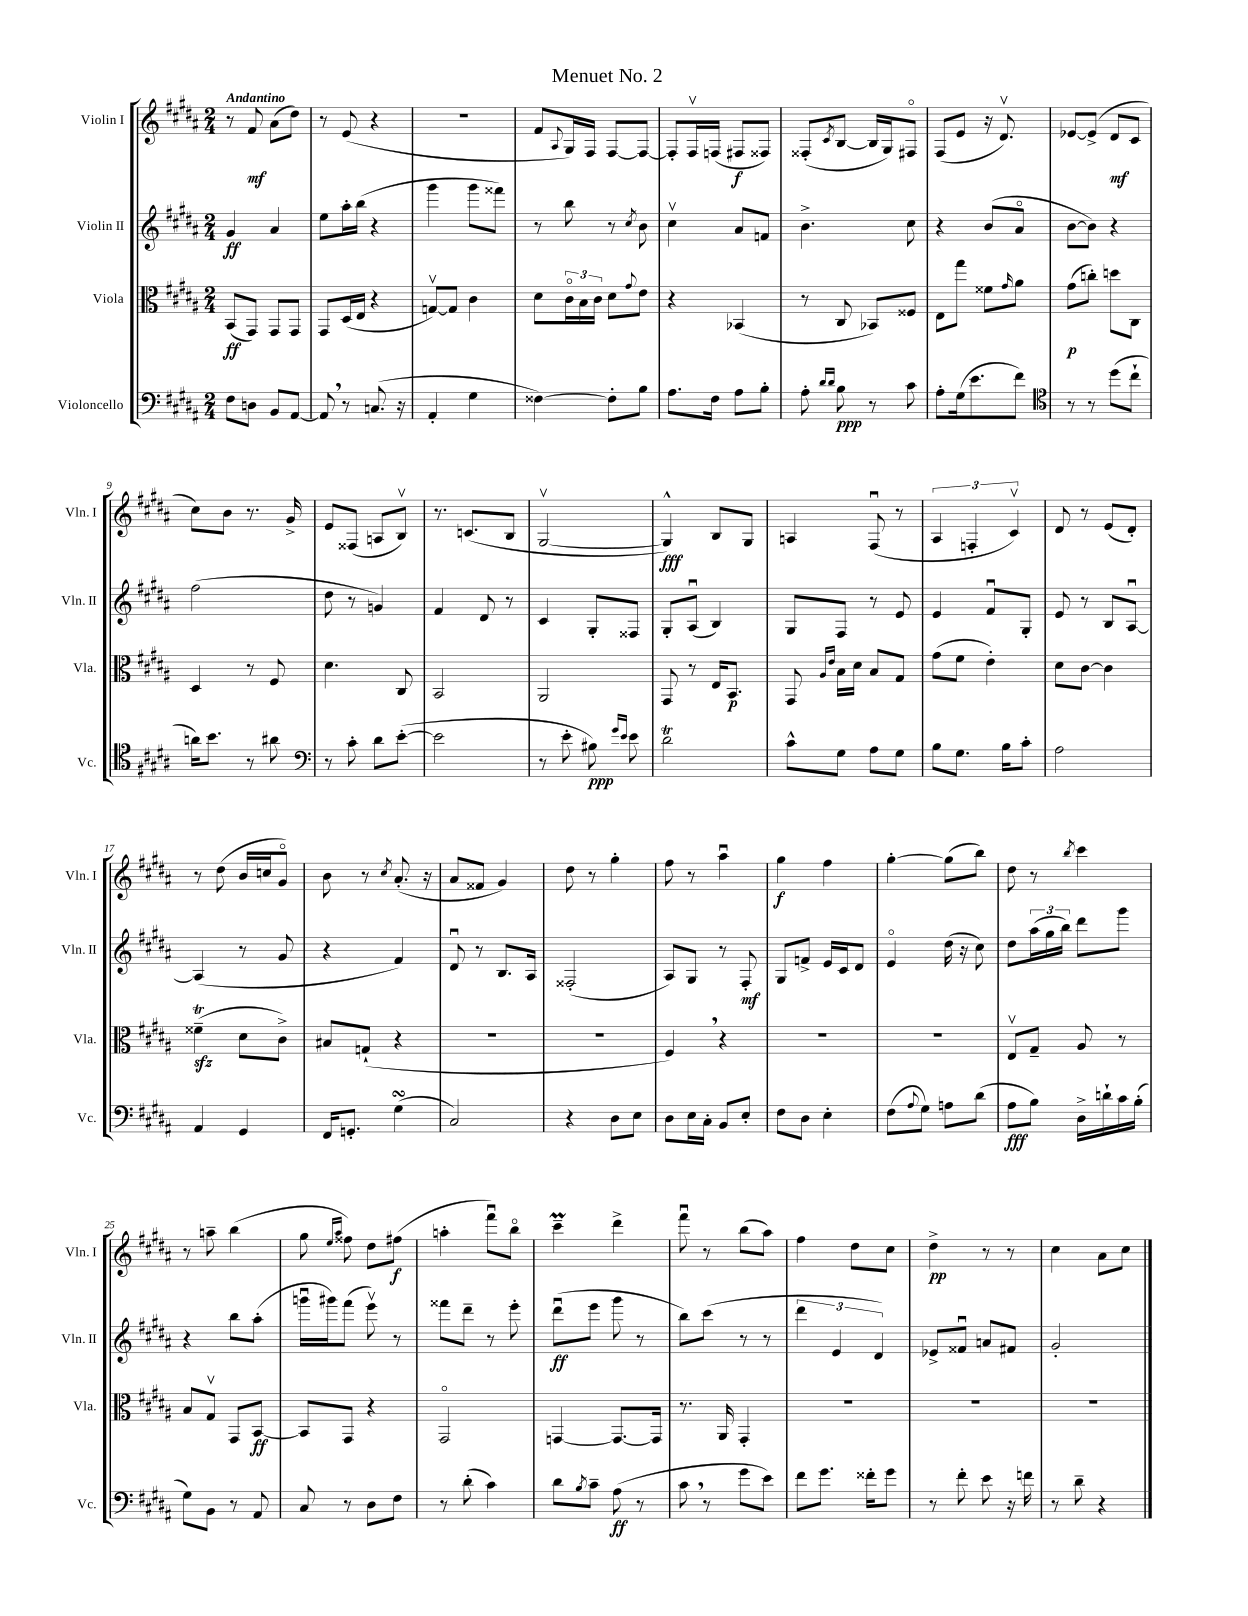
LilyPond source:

\header { title = "Menuet No. 2" }
<<
\new StaffGroup <<
\new Staff = "s0" \with { instrumentName = "Violin I" shortInstrumentName = "Vln. I" } {
    \clef treble \key b \major \numericTimeSignature \time 2/4 \tempo "Andantino"
    r8 fis'8\mf ais'8( dis''8) |
    r8 e'8( r4 |
    r2 |
    fis'8 \appoggiatura { ais8 } gis16) fis16 fis8~ fis8~ |
    fis8-. fis16\upbow f16( fis8\f fisis8) |
    fisis8-.( \acciaccatura { cis'8 } b8~ b16 gis16) fis8\flageolet |
    fis8( e'8 r16 dis'8.\upbow) |
    ees'8~ ees'8->( dis'8\mf cis'8 |
    cis''8) b'8 r8. gis'16-> |
    e'8 fisis8( a8 b8\upbow) |
    r8. c'8.( b8 |
    gis2~\upbow |
    gis4-^\fff) b8 gis8 |
    a4 fis8\downbow( r8 |
    \tuplet 3/2 { ais4 f4-. cis'4\upbow) } |
    dis'8 r8 e'8( dis'8-.) |
    r8 dis''8( b'16 c''16 gis'8\flageolet) |
    b'8 r8 \acciaccatura { cis''8 } ais'8.-.( r16 |
    ais'8 fisis'8 gis'4) |
    dis''8 r8 gis''4-. |
    fis''8 r8 ais''4\downbow |
    gis''4\f fis''4 |
    gis''4~-. gis''8( b''8) |
    dis''8 r8 \acciaccatura { b''8 } cis'''4 |
    r8 a''8-- b''4( |
    gis''8 \grace { e''16 ais''16 } fisis''8) dis''8 fis''8\f( |
    a''4-. fis'''8\downbow) b''8\flageolet |
    cis'''4--\prall dis'''4-> |
    fis'''8\downbow r8 b''8( ais''8) |
    fis''4 dis''8 cis''8 |
    dis''4->\pp r8 r8 |
    cis''4 ais'8 cis''8 \bar "|." |
}
\new Staff = "s1" \with { instrumentName = "Violin II" shortInstrumentName = "Vln. II" } {
    \clef treble \key b \major \numericTimeSignature \time 2/4
    gis'4\ff ais'4 |
    e''8 ais''16-. b''16( r4 |
    gis'''4 gis'''8 fisis'''8) |
    r8 b''8 r8 \acciaccatura { cis''8 } b'8 |
    cis''4\upbow ais'8 f'8 |
    b'4.-> cis''8 |
    r4 b'8( ais'8\flageolet |
    b'8~ b'8) r4 |
    fis''2( |
    dis''8 r8 g'4) |
    fis'4 dis'8 r8 |
    cis'4 gis8-. fisis8 |
    gis8-. ais8\downbow( b4) |
    gis8 fis8 r8 e'8 |
    e'4 fis'8\downbow gis8-. |
    e'8 r8 b8 ais8~\downbow |
    ais4( r8 gis'8 |
    r4 fis'4) |
    dis'8\downbow r8 b8. ais16 |
    fisis2-.( |
    ais8) gis8 r8 fis8-.\mf |
    gis8 f'8-> e'16 cis'16 dis'8 |
    e'4\flageolet dis''16( r16 cis''8) |
    dis''8 \tuplet 3/2 { ais''16( gis''16 b''16) } dis'''8 gis'''8 |
    r4 b''8 ais''8-.( |
    g'''16\downbow gis'''16) fis'''8( e'''8\upbow) r8 |
    fisis'''8 dis'''8-- r8 e'''8-. |
    dis'''8\downbow\ff( e'''8 gis'''8 r8 |
    b''8) cis'''8( r8 r8 |
    \tuplet 3/2 { dis'''4 e'4 dis'4) } |
    ees'8-> fisis'8\downbow a'8 fis'8 |
    gis'2-. \bar "|." |
}
\new Staff = "s2" \with { instrumentName = "Viola" shortInstrumentName = "Vla." } {
    \clef alto \key b \major \numericTimeSignature \time 2/4
    b,8\ff( gis,8) gis,8 gis,8 |
    gis,8 dis16( e16 r4 |
    g8~\upbow) g8 cis'4 |
    dis'8 \tuplet 3/2 { cis'16\flageolet b16 cis'16 } dis'8 \appoggiatura { gis'8 } e'8 |
    r4 bes,4( |
    r8 cis8 bes,8) fisis8 |
    e8 gis''8 fisis'8 \grace { gis'16 } ais'8 |
    gis'8\p( c''8-.) d''8 cis8 |
    dis4 r8 fis8 |
    dis'4. cis8 |
    b,2 |
    ais,2 |
    gis,8 r8 e16 b,8.\p |
    gis,8 \grace { ais16 e'16 } b16 dis'16 b8 gis8 |
    gis'8( fis'8 e'4-.) |
    dis'8 cis'8~ cis'4 |
    fisis'4--\trill\sfz( dis'8 cis'8->) |
    bis8 g8-!( r4 |
    r2 |
    r2 |
    fis4) \breathe r4 |
    R2 |
    R2 |
    e8\upbow gis8-- ais8 r8 |
    b8 gis8\upbow gis,8 b,8~\ff |
    b,8 gis,8 r4 |
    gis,2\flageolet |
    g,4~ g,8.~ g,16 |
    r8. ais,16 gis,4-. |
    R2 |
    R2 |
    R2 \bar "|." |
}
\new Staff = "s3" \with { instrumentName = "Violoncello" shortInstrumentName = "Vc." } {
    \clef bass \key b \major \numericTimeSignature \time 2/4
    fis8 d8 b,8 ais,8~ |
    ais,8 \breathe r8 c8.( r16 |
    ais,4-. gis4 |
    fisis4~) fisis8-. b8 |
    ais8. fis16 ais8 b8-. |
    ais8-. \grace { dis'16 dis'16 } b8\ppp r8 cis'8 |
    ais8-. gis16( e'8. fis'8) |
    \clef tenor r8 r8 dis''8( cis''8-! |
    a'16) b'8. r8 ais'8 |
    \clef bass r8 cis'8-. dis'8 e'8~-.( |
    e'2 |
    r8 e'8-. bis8\ppp) \grace { gis'16 e'16 } e'8 |
    dis'2\trill |
    cis'8-^ gis8 ais8 gis8 |
    b8 gis8. b16 cis'8-. |
    ais2 |
    ais,4 gis,4 |
    fis,16 g,8.-. gis4\turn( |
    cis2) |
    r4 dis8 e8 |
    dis8 e16 cis16-. b,8 e8-. |
    fis8 dis8 e4-. |
    fis8( \appoggiatura { ais8 } gis8) a8 dis'8( |
    ais8\fff b8) dis16-> d'16-! cis'16 b16-.( |
    gis8) b,8 r8 ais,8 |
    cis8 r8 dis8 fis8 |
    r8 dis'8-.( cis'4) |
    dis'8 \acciaccatura { b8 } cis'8-- ais8\ff( r8 |
    cis'8 \breathe r8 gis'8 e'8) |
    fis'8 gis'8. fisis'16-. gis'8 |
    r8 fis'8-. e'8 r16 f'16 |
    r8 dis'8-- r4 \bar "|." |
}
>>
>>
